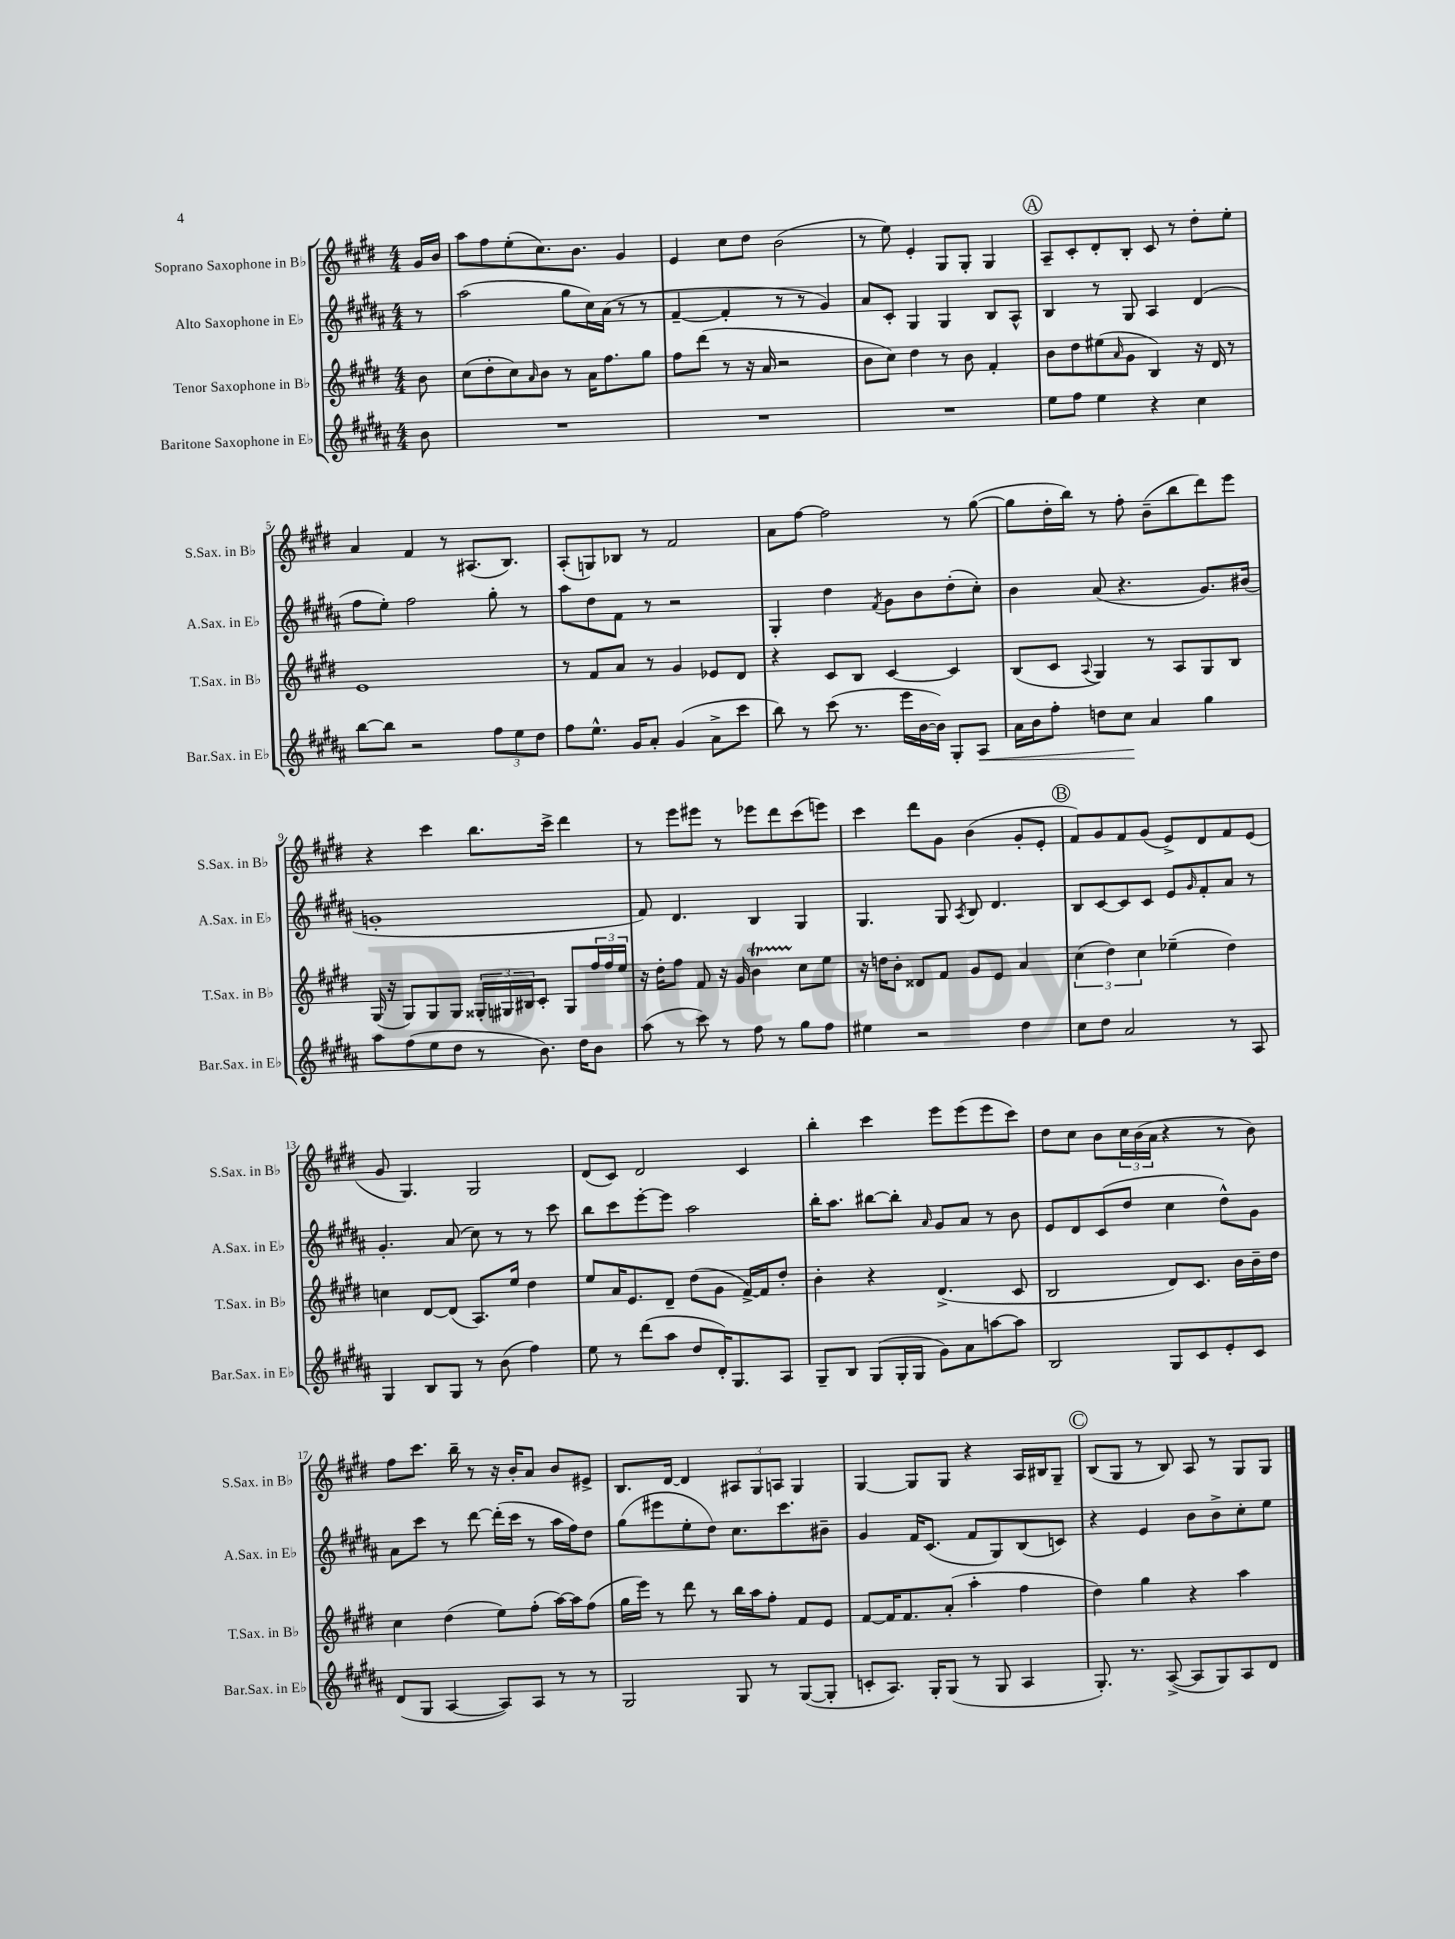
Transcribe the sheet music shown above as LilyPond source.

<<
\new StaffGroup <<
\new Staff = "s0" \with { instrumentName = "Soprano Saxophone in Bb" shortInstrumentName = "S.Sax. in Bb" } {
    \clef treble \key e \major \numericTimeSignature \time 4/4 \partial 8
    gis'16 b'16 |
    a''8 fis''8 e''8-.( cis''8.) b'8. gis'4 |
    e'4 cis''8 dis''8 b'2( |
    r8 e''8) e'4-. gis8 gis8-. gis4 |
    \mark \markup { \circle "A" } a8-- cis'8-. dis'8-. b8-. cis'8 r8 dis''8-. e''8-. |
    a'4 fis'4 r8 ais8.( b8.) |
    a8-.( g8) bes8 r8 fis'2 |
    a'8 fis''8~ fis''2 r8 gis''8~( |
    gis''8 dis''16-. b''16) r8 fis''8-. b'8--( b''8 dis'''8) e'''8 |
    r4 cis'''4 b''8. cis'''16-> dis'''4 |
    r8 e'''8 eis'''8 r8 ees'''8 dis'''8 cis'''8( e'''8) |
    cis'''4 dis'''8 gis'8 b'4( gis'8-. e'8-. |
    \mark \markup { \circle "B" } fis'8) gis'8 fis'8 gis'8( e'8->) dis'8 fis'8 e'8( |
    gis'8 gis4.) gis2 |
    dis'8( cis'8) dis'2 cis'4 |
    b''4-. cis'''4 e'''8 e'''8( e'''8 cis'''8) |
    dis''8 cis''8 b'8 \tuplet 3/2 { cis''16 b'16( a'16 } r4 r8 b'8) |
    fis''8 cis'''8. b''16-- r8 r16 b'16-. a'8 b'8 eis'8-> |
    b8. dis'16~ dis'4 \tuplet 3/2 { ais8 gis8 a8 } gis4 |
    gis4~ gis8 gis8 r4 a16 bis16 gis8-- |
    \mark \markup { \circle "C" } b8( gis8 r8 b8) a8 r8 gis8 gis8 \bar "|." |
}
\new Staff = "s1" \with { instrumentName = "Alto Saxophone in Eb" shortInstrumentName = "A.Sax. in Eb" } {
    \clef treble \key b \major \numericTimeSignature \time 4/4 \partial 8
    r8 |
    ais''2( gis''8 cis''16) ais'16( r8 r8 |
    fis'4~-- fis'4-. r8 r8 gis'4) |
    ais'8 cis'8-. gis4 gis4 b8 ais8-^ |
    \mark \markup { \circle "A" } b4 r8 gis8 ais4 dis'4( |
    fis''8 e''8-.) fis''2 gis''8-. r8 |
    ais''8 dis''8 fis'8 r8 r2 |
    gis4-. dis''4 \acciaccatura { fis'8 } gis'8 b'8 dis''8-.( cis''8-.) |
    b'4 ais'8( r4. gis'8.) bis'16( |
    g'1-. |
    fis'8) dis'4. b4 gis4 |
    gis4. gis8 \acciaccatura { ais8 } b8 dis'4. |
    \mark \markup { \circle "B" } b8 cis'8~ cis'8 cis'8 e'8 \grace { gis'16 } fis'8-. ais'8 r8 |
    gis'4.-. ais'8( cis''8) r8 r8 cis'''8 |
    b''8 cis'''8 e'''8~-. e'''8 ais''2 |
    b''16-. ais''8. bis''8~ bis''8-. \grace { ais'16 } gis'8 ais'8 r8 b'8 |
    e'8 dis'8 cis'8( dis''8 cis''4 dis''8-^) gis'8 |
    ais'8 cis'''8 r8 dis'''8~ dis'''16-.( cis'''16 r8 ais''16 fis''16) dis''8 |
    gis''8( eis'''8 e''8-. dis''8) cis''8. cis'''8. bis'8-- |
    gis'4 fis'16 cis'8.( fis'8 gis8) b8( c'8) |
    \mark \markup { \circle "C" } r4 e'4 b'8 b'8-> cis''8-. e''8 \bar "|." |
}
\new Staff = "s2" \with { instrumentName = "Tenor Saxophone in Bb" shortInstrumentName = "T.Sax. in Bb" } {
    \clef treble \key e \major \numericTimeSignature \time 4/4 \partial 8
    b'8 |
    cis''8( dis''8-. cis''8) \grace { a'16 } b'8 r8 a'16 fis''8. gis''8 |
    fis''8 dis'''8( r8 r16 a'16 r2 |
    b'8 cis''8) dis''4 r8 b'8 fis'4-. |
    \mark \markup { \circle "A" } b'8 dis''8 eis''8( \grace { a'16 } gis'8 b4) r16 dis'16 r8 |
    e'1 |
    r8 fis'8 a'8 r8 gis'4 ees'8 dis'8 |
    r4 cis'8 b8 cis'4~ cis'4 |
    b8( cis'8 \appoggiatura { a8 } gis4) r8 a8 gis8 b8 |
    gis16( r16 gis8) gis8 gis8 \tuplet 3/2 { gisis16-. gis16 bis16 } cis'8-. gis8 \tuplet 3/2 { fis''16 fis''16 e''16 } |
    r16 dis''16-. fis''8 fis'8 r16 gis'16 b'4\startTrillSpan cis''8\stopTrillSpan e''8 |
    r16 d''16 b'8-. disis'8 fis'8 gis'8 e'8 a'4 |
    \mark \markup { \circle "B" } \tuplet 3/2 { cis''4( dis''4) cis''4 } ees''4--( dis''4) |
    c''4 dis'8~ dis'8( a8.) e''16 dis''4 |
    e''8 a'16 e'8. dis'8-- dis''8( gis'8 fis'16~->) fis'16 dis''8-. |
    b'4-. r4 dis'4.->( cis'8 |
    b2 dis'8) cis'8. b'16 b'16-- dis''16 |
    cis''4 dis''4( e''8) fis''8-.( a''16~) a''16 fis''8( |
    gis''16 e'''16) r8 dis'''8 r8 b''16 a''16 fis''8-. fis'8 e'8 |
    fis'8~ fis'16 fis'8. a'8-.( a''4-. fis''4 |
    \mark \markup { \circle "C" } dis''4) gis''4 r4 a''4 \bar "|." |
}
\new Staff = "s3" \with { instrumentName = "Baritone Saxophone in Eb" shortInstrumentName = "Bar.Sax. in Eb" } {
    \clef treble \key b \major \numericTimeSignature \time 4/4 \partial 8
    b'8 |
    R1 |
    R1 |
    R1 |
    \mark \markup { \circle "A" } e''8 fis''8 e''4 r4 cis''4 |
    b''8~ b''8 r2 \tuplet 3/2 { fis''8 e''8 dis''8 } |
    fis''8 e''8.-^ gis'16 ais'8-. gis'4( ais'8-> cis'''8 |
    b''8) r8 cis'''8( r8. e'''16 b'16~ b'16) gis8-. ais8\< |
    ais'16 b'16 fis''8-. d''8 cis''8\! ais'4 gis''4 |
    ais''8 fis''8( e''8 dis''8 r8 b'8.) dis''16 b'8 |
    ais''8( r8 cis'''8) r8 fis''8 r8 gis''8 fis''8 |
    eis''4 r2 dis''4 |
    \mark \markup { \circle "B" } cis''8 dis''8 ais'2 r8 ais8 |
    gis4 b8 gis8 r8 b'8( fis''4) |
    e''8 r8 dis'''8( ais''8 dis''8 dis'16-.) gis8. ais8 |
    gis8-- b8 gis8( gis16-. gis16 gis'8) ais'8 a''8~ a''8 |
    b2 gis8 cis'8 e'8-. cis'8 |
    dis'8( gis8 ais4~ ais8) ais8 r8 r8 |
    gis2 gis8 r8 gis8~( gis8-. |
    c'8-. ais8.) gis16-. gis8( r8 gis8 ais4 |
    \mark \markup { \circle "C" } gis8.-.) r8. ais8~->( ais8 gis8) ais8 dis'8 \bar "|." |
}
>>
>>
